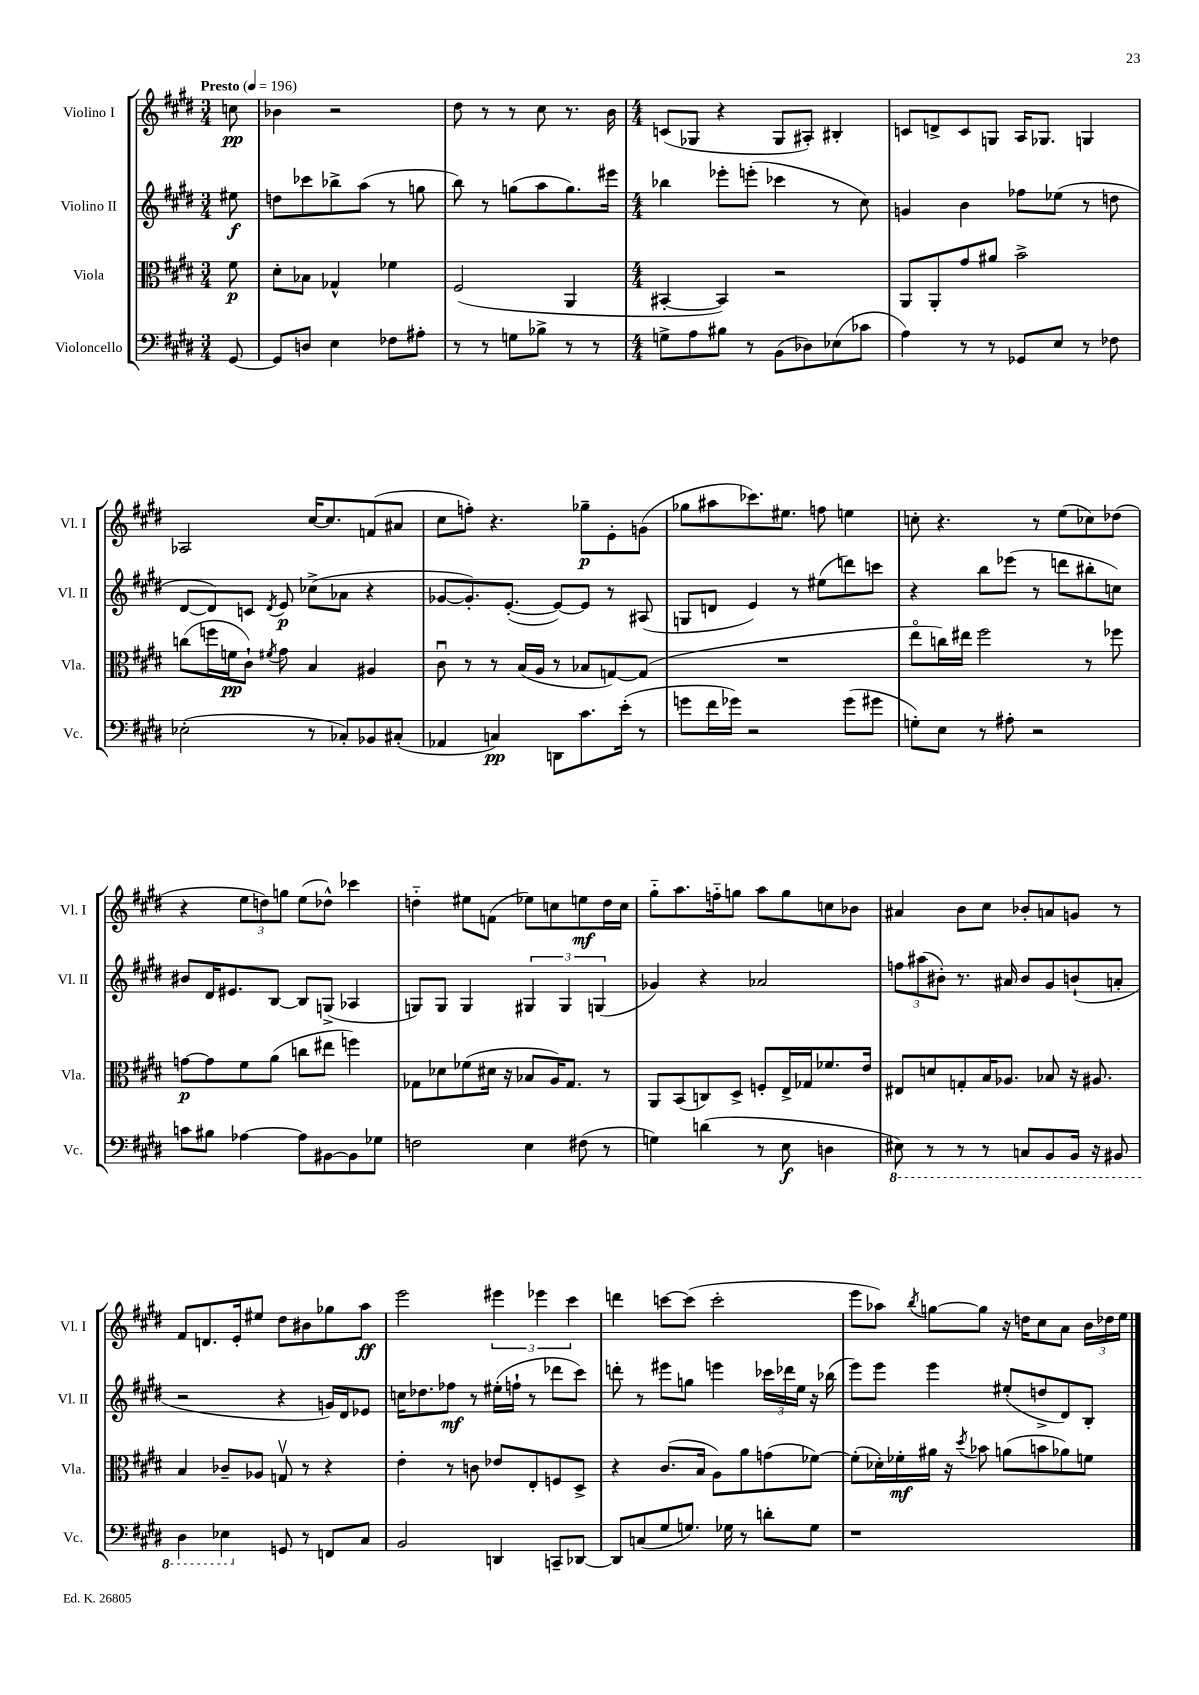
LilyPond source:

<<
\new StaffGroup <<
\new Staff = "s0" \with { instrumentName = "Violino I" shortInstrumentName = "Vl. I" } {
    \clef treble \key e \major \numericTimeSignature \time 3/4 \partial 8 \tempo "Presto" 4 = 196
    \autoBeamOff c''8\pp |
    bes'4 r2 |
    dis''8 r8 r8 cis''8 r8. b'16 |
    \numericTimeSignature \time 4/4 c'8[( ges8] r4 ges8[ ais8]-.) bis4-. |
    c'8[ d'8-> c'8 g8] a16[ ges8.] g4 |
    aes2 cis''16[~ cis''8. f'8( ais'8] |
    cis''8[ f''8]-.) r4. ges''8[--\p e'8-. g'8]( |
    ges''8[ ais''8 ces'''8.) eis''8.] f''8 e''4 |
    c''8-. r4. r8 e''8[( ces''8) des''8]( |
    r4 \tuplet 3/2 { e''8[ d''8) g''8] } e''8[( des''8]-^) ces'''4 |
    d''4-_ eis''8[ f'8]( ees''8[) c''8 e''8\mf d''16 c''16] |
    gis''8[-_ a''8. f''16-_ g''8] a''8[ g''8 c''8 bes'8] |
    ais'4 b'8[ cis''8] bes'8[-. a'8 g'8] r8 |
    fis'8[ d'8. e'16-. eis''8] dis''8[ bis'8 ges''8 a''8]\ff |
    e'''2 \tuplet 3/2 { eis'''4 ees'''4 cis'''4 } |
    d'''4 c'''8[~ c'''8]( c'''2-. |
    e'''8[ aes''8]) \acciaccatura { b''8 } g''8[~ g''8] r16 d''16[ cis''8 a'8] \tuplet 3/2 { b'16[ des''16 e''16] } \bar "|." |
}
\new Staff = "s1" \with { instrumentName = "Violino II" shortInstrumentName = "Vl. II" } {
    \clef treble \key e \major \numericTimeSignature \time 3/4 \partial 8
    \autoBeamOff eis''8\f |
    d''8[ ces'''8 bes''8-> a''8]( r8 g''8 |
    b''8) r8 g''8[( a''8 g''8.) eis'''16] |
    \numericTimeSignature \time 4/4 bes''4 ees'''8[-. e'''8]-.( ces'''4 r8 cis''8) |
    g'4 b'4 fes''8[ ees''8]( r8 d''8 |
    dis'8[~ dis'8) c'8] \acciaccatura { dis'8 } e'8\p ces''8[->( aes'8] r4 |
    ges'8[~ ges'8.-.) e'8.]~-.( e'8[~) e'8] r8 ais8( |
    g8[ d'8] e'4) r8 eis''8[( d'''8) c'''8] |
    r4 b''8[ ees'''8]( r8 d'''8[ bis''8-. c''8]) |
    bis'8[ dis'16 eis'8. b8]~ b8[ g8]->( aes4 |
    g8[) g8] g4 \tuplet 3/2 { gis4 gis4 g4( } |
    ges'4) r4 aes'2 |
    \tuplet 3/2 { f''8[ ais''8( bis'8]-.) } r8. ais'16 bis'8[ gis'8 b'8-!( a'8]-. |
    r2 r4 g'16[) dis'16 ees'8] |
    c''16[ des''8. fes''8]\mf r8 eis''16[-.( f''16]-! r8 des'''8[ cis'''8]) |
    d'''8-. r8 eis'''8[ g''8] e'''4 \tuplet 3/2 { ces'''16[ des'''16 e''16] } r16 bes''16( |
    e'''8[) e'''8] e'''4 eis''8[-.( d''8-> dis'8) b8]-. \bar "|." |
}
\new Staff = "s2" \with { instrumentName = "Viola" shortInstrumentName = "Vla." } {
    \clef alto \key e \major \numericTimeSignature \time 3/4 \partial 8
    \autoBeamOff fis'8\p |
    dis'8[-. bes8] ges4-^ fes'4 |
    fis2( a,4 |
    \numericTimeSignature \time 4/4 bis,4~-. bis,4) r2 |
    a,8[ a,8-. gis'8 ais'8] b'2-> |
    c''8[( f''16 f'16\pp cis'8]-!) \acciaccatura { fis'8 } gis'8 b4 ais4 |
    cis'8\downbow r8 r8 b16[( a16] r8 bes8[ g8~) g8]( |
    R1 |
    e''8[\flageolet c''16) eis''16] fis''2 r8 fes''8 |
    g'8[~\p g'8 fis'8 a'8]( c''8[ eis''8] f''4) |
    ges8[ des'8 fes'8( dis'16] r16 bes8[ a16) ges8.] r8 |
    a,8[ b,8( c8) dis8]-> f8[-. e16-> ges16 fes'8. e'16] |
    eis8[ d'8 g8-. b16 aes8.] bes8 r16 ais8. |
    b4 ces'8[-- aes8] g8\upbow r8 r4 |
    e'4-. r8 c'8 ees'8[ e8-. f8 dis8]-> |
    r4 cis'8.[( b16] a8[) a'8 g'8( fes'8]~) |
    fes'8[-.( des'16-.) fes'16-.\mf ais'16] r16 \acciaccatura { dis''8 } bes'8 a'8[( b'8 aes'8) f'8] \bar "|." |
}
\new Staff = "s3" \with { instrumentName = "Violoncello" shortInstrumentName = "Vc." } {
    \clef bass \key e \major \numericTimeSignature \time 3/4 \partial 8
    \autoBeamOff gis,8~ |
    gis,8[ d8] e4 fes8[ ais8]-. |
    r8 r8 g8[ bes8]-> r8 r8 |
    \numericTimeSignature \time 4/4 g8[-> a8 bis8] r8 b,8[( des8) ees8( ces'8] |
    a4) r8 r8 ges,8[ e8] r8 fes8 |
    ees2-.( r8 ces8[-.) bes,8 cis8]-.( |
    aes,4 c4\pp) d,8[ cis'8. e'16]-.( r8 |
    g'8[ fis'16 ges'16]) r2 ges'8[( gis'8] |
    g8[-.) e8] r8 ais8-. r2 |
    c'8[ bis8] aes4~ aes8[ bis,8~ bis,8 ges8] |
    f2 e4 fis8( r8 |
    g4) d'4( r8 e8\f d4 |
    \ottava #-1 eis,8) r8 r8 r8 c,8[ b,,8 b,,16] r16 bis,,8 |
    dis,4 ees,4 \ottava #0 g,8 r8 f,8[ cis8] |
    b,2 d,4 c,8[-- des,8]~ |
    des,8[ c8( gis8 g8.]) ges16 r8 d'8[-. ges8] |
    r1 \bar "|." |
}
>>
>>
\layout { \context { \Score \remove "Bar_number_engraver" } }
